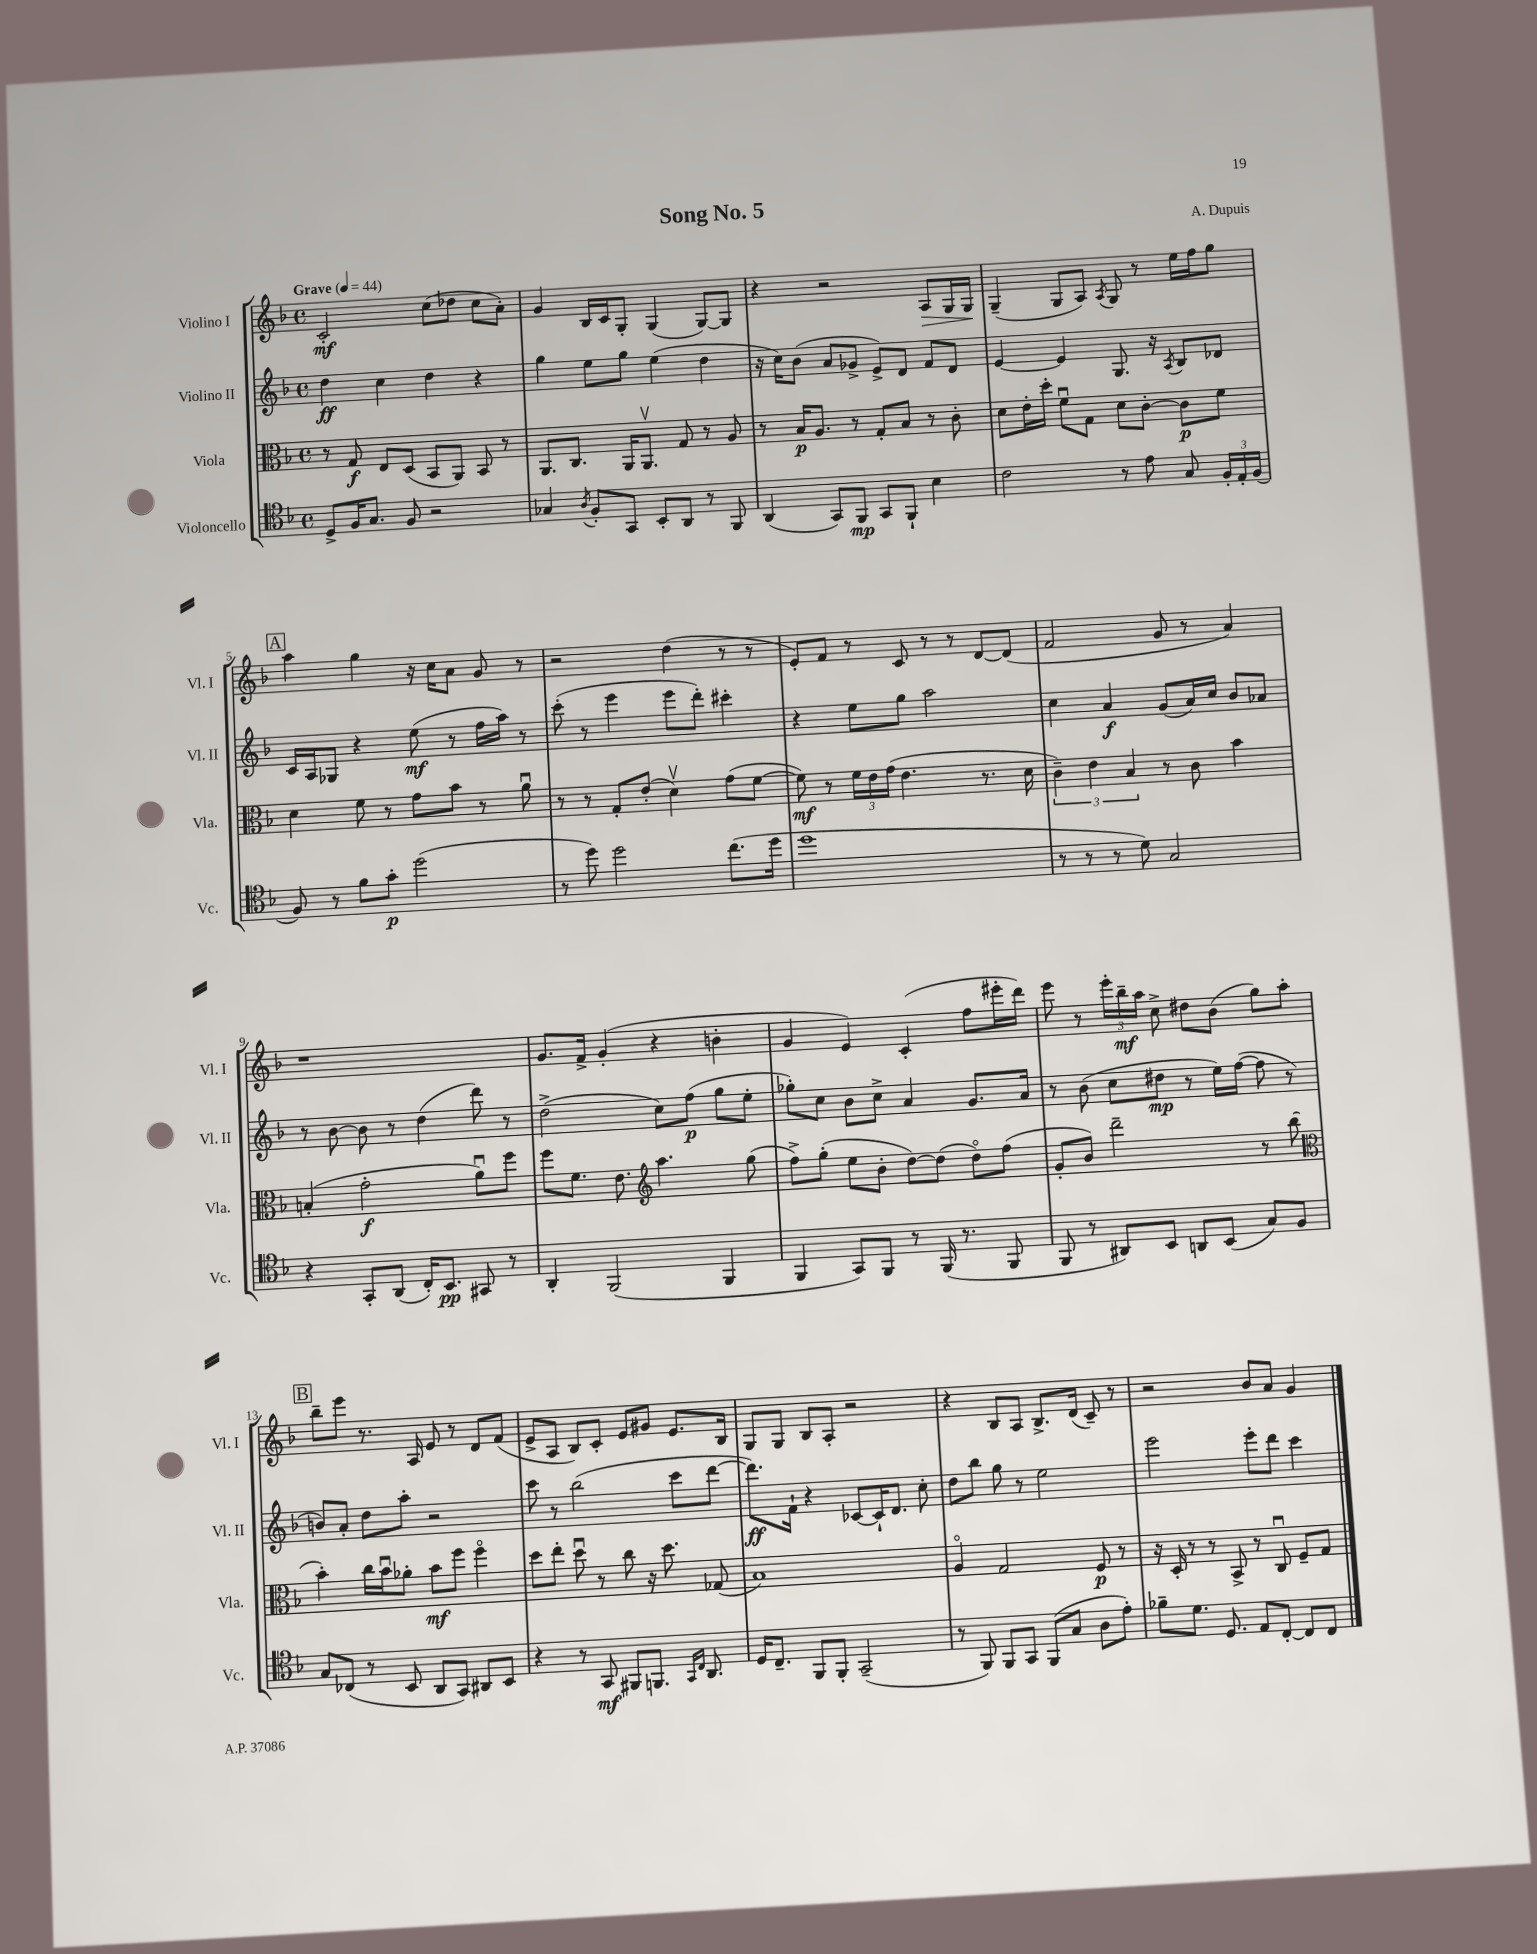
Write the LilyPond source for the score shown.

\header { title = "Song No. 5" composer = "A. Dupuis" }
<<
\new StaffGroup <<
\new Staff = "s0" \with { instrumentName = "Violino I" shortInstrumentName = "Vl. I" } {
    \clef treble \key f \major \defaultTimeSignature \time 4/4 \tempo "Grave" 4 = 44
    \autoBeamOff c'2-.\mf c''8[( des''8] c''8[ a'8]-.) |
    g'4 bes16[ c'16 g8]-. g4( g8[~) g8] |
    r4 r2 a8[\> g16 g16]\! |
    g4--( g8[ a8]) \acciaccatura { a8 } g8 r8 e''16[ f''16 g''8] |
    \mark \markup { \box "A" } a''4 g''4 r16 c''16[ a'8] g'8 r8 |
    r2 d''4( r8 r8 |
    e'8[-.) f'8] r8 c'8 r8 r8 d'8[~ d'8]( |
    f'2 g'8 r8 a'4) |
    r1 |
    g'8.[ f'16]-> g'4-.( r4 b'4-. |
    g'4 e'4) c'4-.( f''8[ eis'''16-. d'''16]) |
    e'''8 r8 \tuplet 3/2 { e'''16[-. bes''16--\mf a''16] } c''8-> dis''8[ bes'8]( g''8[) a''8]-. |
    \mark \markup { \box "B" } bes''8[-- e'''8] r8. a16 e'8 r8 d'8[ f'8]( |
    e'8[-> a8] bes8[) c'8]-. e'8[ gis'8] e'8.[ bes16] |
    g8[ g8] bes8[ a8]-. r2 |
    r4 bes8[ a8] bes8.[-> d'16]( c'8--) r8 |
    r2 bes'8[ a'8] g'4 \bar "|." |
}
\new Staff = "s1" \with { instrumentName = "Violino II" shortInstrumentName = "Vl. II" } {
    \clef treble \key f \major \defaultTimeSignature \time 4/4
    \autoBeamOff d''4\ff c''4 d''4 r4 |
    g''4 e''8[ g''8] e''4( d''4 |
    r16 c''16[) bes'8]( a'8[ ges'8]-> e'8[->) d'8] f'8[ d'8] |
    e'4~ e'4 g8. r16 \acciaccatura { a8 } bes8[ des'8] |
    \mark \markup { \box "A" } c'16[ a16 ges8] r4 e''8\mf( r8 f''16[ a''16]) r8 |
    c'''8-.( r8 e'''4 e'''8[ d'''8]-.) cis'''4-. |
    r4 e''8[ g''8] a''2 |
    c''4 a'4\f g'8[( a'16) c''16] bes'8[ aes'8] |
    r8 bes'8~ bes'8 r8 d''4( d'''8) r8 |
    d''2->( c''8[) f''8]\p( g''8[ e''8]-. |
    ges''8[-.) c''8] bes'8[ c''8]-> a'4 g'8.[ a'16] |
    r8 bes'8( c''8[ dis''8]\mp r8 e''16[) f''16]~( f''8 r8 |
    \mark \markup { \box "B" } b'8[) a'8]-. d''8[ a''8]-. r2 |
    c'''8 r8 bes''2( c'''8[ d'''8]~ |
    d'''8.[\ff) f'16]-! r4 ces'8[~ ces'16-! d'8.] c''8-. |
    d''8[ bes''8] g''8 r8 e''2 |
    e'''2 e'''8[-. d'''8] c'''4 \bar "|." |
}
\new Staff = "s2" \with { instrumentName = "Viola" shortInstrumentName = "Vla." } {
    \clef alto \key f \major \defaultTimeSignature \time 4/4
    \autoBeamOff r8 g8\f e8[ d8]( bes,8[ a,8]) bes,8 r8 |
    a,8.[ c8.] a,16[ a,8.]\upbow g8 r8 a8 |
    r8 bes16[\p a8.] r8 g8[-. bes8] r8 c'8-. |
    d'8[ e'16-. d''16]-. f'8[\downbow g8] d'8[ c'8]~-. c'8[\p f'8] |
    \mark \markup { \box "A" } d'4 f'8 r8 g'8[ bes'8] r8 a'8\downbow |
    r8 r8 g8[-. e'8]-.( d'4\upbow) g'8[( f'8]~ |
    f'8\mf) r8 \tuplet 3/2 { f'16[ e'16 g'16]( } e'4. r8. d'16 |
    \tuplet 3/2 { c'4--) e'4 bes4 } r8 c'8 bes'4 |
    b4-.( g'2-.\f a'8[\downbow) f''8] |
    f''8[ f'8.] e'8. \clef treble a''4. g''8( |
    f''8[->) g''8]-.( e''8[ bes'8]-. d''8[~) d''8]( d''8[\flageolet) f''8]( |
    g'8[-. bes'8]) d'''2-- r8 bes''8( |
    \mark \markup { \box "B" } \clef alto bes'4-.) c''16[ bes'16\downbow aes'8]-. bes'8[\mf f''8] f''4\flageolet |
    d''8[ e''8]-. d''8\downbow r8 c''8 r16 d''8. ges8( |
    bes1) |
    a4\flageolet g2 f8\p r8 |
    r16 d16-. r8 r8 bes,8-> r8 c8\downbow f8[-- g8] \bar "|." |
}
\new Staff = "s3" \with { instrumentName = "Violoncello" shortInstrumentName = "Vc." } {
    \clef tenor \key f \major \defaultTimeSignature \time 4/4
    \autoBeamOff d8[-> f16 g8.] f8 r2 |
    ges4 \acciaccatura { a8 } f8[-. g,8] bes,8[-. a,8] r8 f,8 |
    a,4( g,8[) f,8]\mp g,8[ f,8]-! bes4 |
    c'2 r8 e'8 g8 \tuplet 3/2 { f16[-. e16-. f16]( } |
    \mark \markup { \box "A" } f8) r8 f'8[ g'8]-.\p d''2( |
    r8 d''8) d''2 c''8.[( d''16] |
    d''1 |
    r8 r8 r8 d'8) g2 |
    r4 g,8[-. a,8]( c16[-.) bes,8.]\pp gis,8 r8 |
    a,4-. f,2( f,4 |
    f,4 g,8[) f,8] r8 f,16( r8. f,8 |
    f,8 r8 ais,8[) bes,8] a,8[ bes,8]( g8[) f8] |
    \mark \markup { \box "B" } g8[ ces8]( r8 bes,8 a,8[ g,8]) ais,8[ bes,8] |
    r4 r8 g,8\mf fis,8[ f,8.] \grace { g,16[ c16] } a,8. |
    d16[ c8.]-- f,8[ f,8]-. g,2--( |
    r8 f,8) f,8[ g,8] f,8[( g8] a8[ e'8]-.) |
    fes'8[-- d'8.] d8. e8[ c8]~-. c8[ c8] \bar "|." |
}
>>
>>
